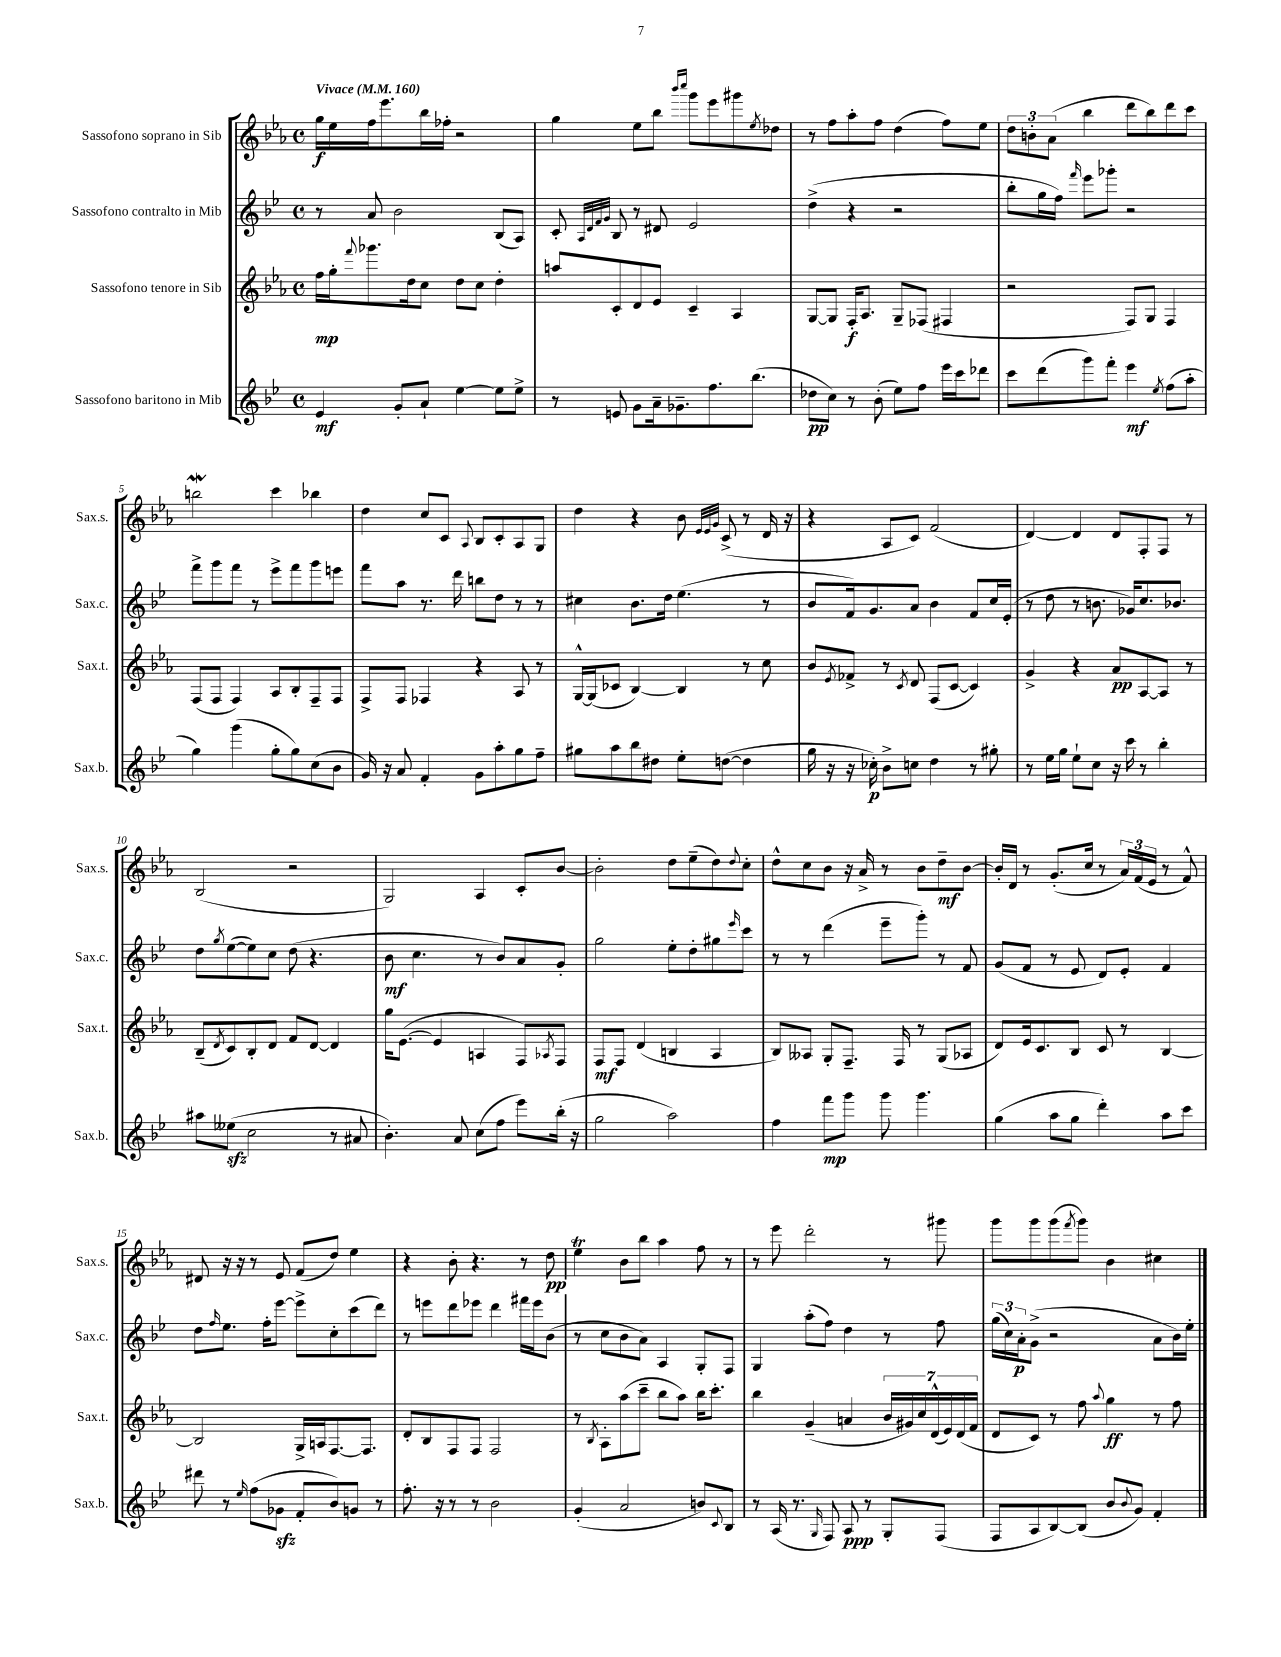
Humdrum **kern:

**kern	**kern	**kern	**kern
*staff4	*staff3	*staff2	*staff1
*clefG2	*clefG2	*clefG2	*clefG2
*k[b-e-]	*k[b-e-a-]	*k[b-e-]	*k[b-e-a-]
*M4/4	*M4/4	*M4/4	*M4/4
*met(c)	*met(c)	*met(c)	*met(c)
*MM160	*MM160	*MM160	*MM160
4e-/	16ff\LL	8r	16gg\LL
.	16gg'\J	.	16ee-\
.	8qqfff/	.	.
.	8.ggg-\	8a/	16ff\J
.	.	.	8.eee-\
8g'/L	.	2b-\	.
.	16dd\k	.	.
8a`/J	8cc\J	.	16bb-\L
.	.	.	16ff-'\JJ
[4ee-\	8dd\L	.	2r
.	8cc\J	.	.
8ee-\]L	4dd'\	(8B-/L	.
8ee-^\J	.	8A/J)	.
=	=	=	=
8r	8aa/L	8c'/	4gg\
.	.	32qqA/LLL	.
.	.	32qqd/	.
.	.	32qqf/	.
.	.	32qqg/JJJ	.
8e/	8c'/	8B-/	.
8g\L	8d/	8r	8ee-\L
16a~\k	8e-/J	8d#/	8bb-\J
8.g-~\	.	.	.
.	.	.	16qqbbb-/LL
.	.	.	16qqcccc/JJ
.	4c~/	2e-/	8ggg\L
8.ff\	.	.	8eee-\
.	4A-/	.	8ggg#\
(8.bb-\J	.	.	.
.	.	.	8qee-/
.	.	.	8dd-\J
=	=	=	=
8dd-\L	[8G/L	(4dd^\	8r
8cc\J)	8G/]J	.	8ff\L
8r	16F'/LK	4r	8aa-'\
.	8.A-/J	.	.
(8b-'\	.	.	8ff\J
8ee-\L)	8G~/L	2r	(4dd\
8ff\J	(8F-/J	.	.
16eee-\LL	4F#/	.	8ff\L)
16ccc\J	.	.	.
8ddd-\J	.	.	8ee-\J
=	=	=	=
8ccc\L	2r	8bb-'\L	12dd\L
.	.	.	12b'\
(8ddd\	.	16gg\L	.
.	.	.	(12a-\J
.	.	16ff\JJ)	.
.	.	16qqfff/	.
8ggg\)	.	8eee-\L	4bb-\
8fff'\J	.	8ggg-'\J	.
4eee-\	8F/L)	2r	8ddd\L
.	8G/J	.	8bb-\)
8qee-/	.	.	.
(8ff\L	4F/	.	8ddd\
8aa'\J	.	.	8ccc\J
=	=	=	=
4gg\)	(8F/L	8fff^\L	2bb\
.	8F/J	8ggg\	.
(4ggg\	4F/)	8fff\J	.
.	.	8r	.
8gg'\L	8A-/L	8eee-^\L	4ccc\
8gg\)	8B-'/	8fff\	.
(8cc\	8F~/	8ggg\	4bb-\
8b-\J	8F/J	8eee\J	.
=	=	=	=
16g/)	8F^/L	8fff\L	4dd\
16r	.	.	.
8a/	8F/J	8aa\J	.
4f'/	4F-/	8.r	8cc/L
.	.	.	8c/J
.	.	16ddd\	.
.	.	.	8qqA-/
8g\L	4r	8bb\L	8B-/L
8aa'\	.	8dd\J	8c'/
8gg\	8A-/	8r	8A-/
8ff~\J	8r	8r	8G/J
=	=	=	=
8gg#\L	[16G^^/LL	4cc#\	4dd\
.	(16G/]J	.	.
8aa\	8c-/J	.	.
8bb-\	[4B-/)	8.b-\L	4r
8dd#\J	.	.	.
.	.	16dd\Jk	.
8ee-'\L	4B-/]	(4.ee-\	8b-\
.	.	.	32qqe-/LLL
.	.	.	32qqe-/
.	.	.	32qqg/JJJ
([8dd\J	.	.	(8c^/
4dd\]	8r	.	8r
.	8cc\	8r	16d/
.	.	.	16r
=	=	=	=
16gg\	8b-/L	8b-/L	4r
16r	.	.	.
.	8qe-/	.	.
16r	8f-^/J	16f/k)	.
16cc-'\)	.	8.g/	.
8b-^\L	8r	.	8A-/L
.	8qc/	.	.
8cc\J	8d/	8a/J	8c/J)
4dd\	(8F/L	4b-\	(2f/
.	[8c/J	.	.
8r	4c/])	8f/L	.
8gg#'\	.	16cc/L	.
.	.	(16e-'/JJ	.
=	=	=	=
8r	4g^/	8r	[4d/)
16ee-\LL	.	8dd\	.
16gg\JJ	.	.	.
8ee-`\L	4r	8r	4d/]
8cc\J	.	8.b\	.
16r	8a-/L	.	8d/L
16ccc\	.	16g-/LK)	.
8r	[8A-/	8.cc/	8F'/
4bb-'\	8A-/]J	.	8F/J
.	.	8.b-/J	.
.	8r	.	8r
=	=	=	=
8aa#\L	(8B-~/L	8dd\L	(2B-/
.	8qd/	8qgg/	.
(8ee--\J	8c/)	([8ee-\	.
2cc\	8B-'/	8ee-\])	.
.	8d/J	8cc\J	.
.	8f/L	(8dd\	2r
.	[8d/J	4.r	.
8r	4d/]	.	.
8a#/	.	.	.
=	=	=	=
4.b-'\)	16gg\LK	8b-\	2G/)
.	([8.e-\J	.	.
.	.	4.cc\	.
.	4e-/]	.	.
8a/	.	.	.
(8cc\L	4A/	8r	4A-/
8ff\J	.	8b-/L)	.
8eee-\L)	8F/L)	8a/	8c'/L
.	8qA-/	.	.
(16bb-'\Jk	8F/J	8g'/J	[8b-/J
16r	.	.	.
=	=	=	=
2gg\	8F/L	2gg\	2b-'\]
.	8F/J	.	.
.	(4d/	.	.
2aa\)	4B/	8ee-'\L	8dd\L
.	.	8dd'\	(8ee-~\
.	4A-/	8gg#\	8dd\)
.	.	16qqeee-/	8qqdd/
.	.	8ccc\J	8cc'\J
=	=	=	=
4ff\	8B-/L)	8r	8dd^^\L
.	8A--/J	8r	8cc\
8fff\L	8G'/L	(4ddd\	8b-\J
8ggg\J	8.F~/J	.	16r
.	.	.	16a-^/
8ggg\	.	8eee-~\L	8r
.	16F/	.	.
4.ggg\	8r	8ggg'\J)	8b-\L
.	(8G/L	8r	8dd~\
.	8A-/J	8f/	[8b-\J
=	=	=	=
(4gg\	8d/L)	(8g/L	16b-'/]LL
.	.	.	16d/JJ
.	16e-/k	8f/J	8r
.	8.c/	.	.
8aa\L	.	8r	(8.g'/L
8gg\J	8B-/J	8e-/	.
.	.	.	16cc/Jk
4ddd'\)	8c/	8d/L)	8r
.	8r	8e-'/J	24a-/LL)
.	.	.	(24f/
.	.	.	24e-/JJ
8aa\L	[4B-/	4f/	8r
8ccc\J	.	.	8f^^/)
=	=	=	=
8ddd#\	2B-/]	8dd\L	8d#/
.	.	16qqff/	.
8r	.	8.ee-\J	16r
.	.	.	16r
16qqee-/	.	.	.
(8ff\L	.	.	8r
.	.	16ff'\LK	.
8g-\J	.	[8eee-\J	8e-/
8f'/L	16G^/LL	8eee-^\]L	(8f/L
.	16A/J	.	.
8b-/)	[8.F/	8cc'\	8dd/J)
8g/J	.	(8ccc\	4ee-\
.	8.F/]J	.	.
8r	.	8ddd\J)	.
=	=	=	=
8.ff'\	8d'/L	8r	4r
.	8B-/	8eee\L	.
16r	.	.	.
8r	8F/	8ddd\	8b-'\
8r	8F/J	8eee-\J	4.r
2b-\	2F/	4ddd\	.
.	.	16fff#\LL	8r
.	.	16eee-\J	.
.	.	(8b-\J	8dd\
=	=	=	=
(4g'/	8r	8r	4ee-\
.	8qB-/	.	.
.	8A-'\L	8cc\L	.
2a/	(8aa-\	8b-\	8b-\L
.	8ccc~\J	8a\J)	8bb-\J
.	8bb-\L	4A/	4aa-\
.	8aa-\J)	.	.
8b/L)	16bb-\LK	8G'/L	8ff\
.	8.ccc'\J	.	.
8qqc/	.	.	.
8B-/J	.	8F/J	8r
=	=	=	=
8r	4bb-\	4G/	8r
(16A/	.	.	8eee-\
8.r	.	.	.
.	(4g~/	(8aa'\L	2ddd'\
16qqG/	.	.	.
8F/)	.	8ff\J)	.
8A/	4a/	4dd\	.
8r	.	.	.
8G'/L	28b-/LL	8r	8r
.	28g#/)	.	.
.	28cc/	.	.
.	(28d^^/	.	.
(8F/J	.	8ff\	8ggg#\
.	28e-/)	.	.
.	(28d/	.	.
.	28f/JJ	.	.
=	=	=	=
8F/L	8d/L	(24gg\LL	8ggg\L
.	.	24cc\)	.
.	.	24a'\J	.
8A/	8c/J)	(8g^\J	8ggg\
[8B-/)	8r	2r	(8ggg\
.	.	.	8qfff/
(8B-/]J	8ff\	.	8ggg\J)
.	8qqaa-/	.	.
8b-/L	4gg\	.	4b-\
8qqb-/	.	.	.
8g/J)	.	.	.
4f'/	8r	8a\L	4cc#\
.	8ff\	16b-\L)	.
.	.	16ee-'\JJ	.
==	==	==	==
*-	*-	*-	*-
